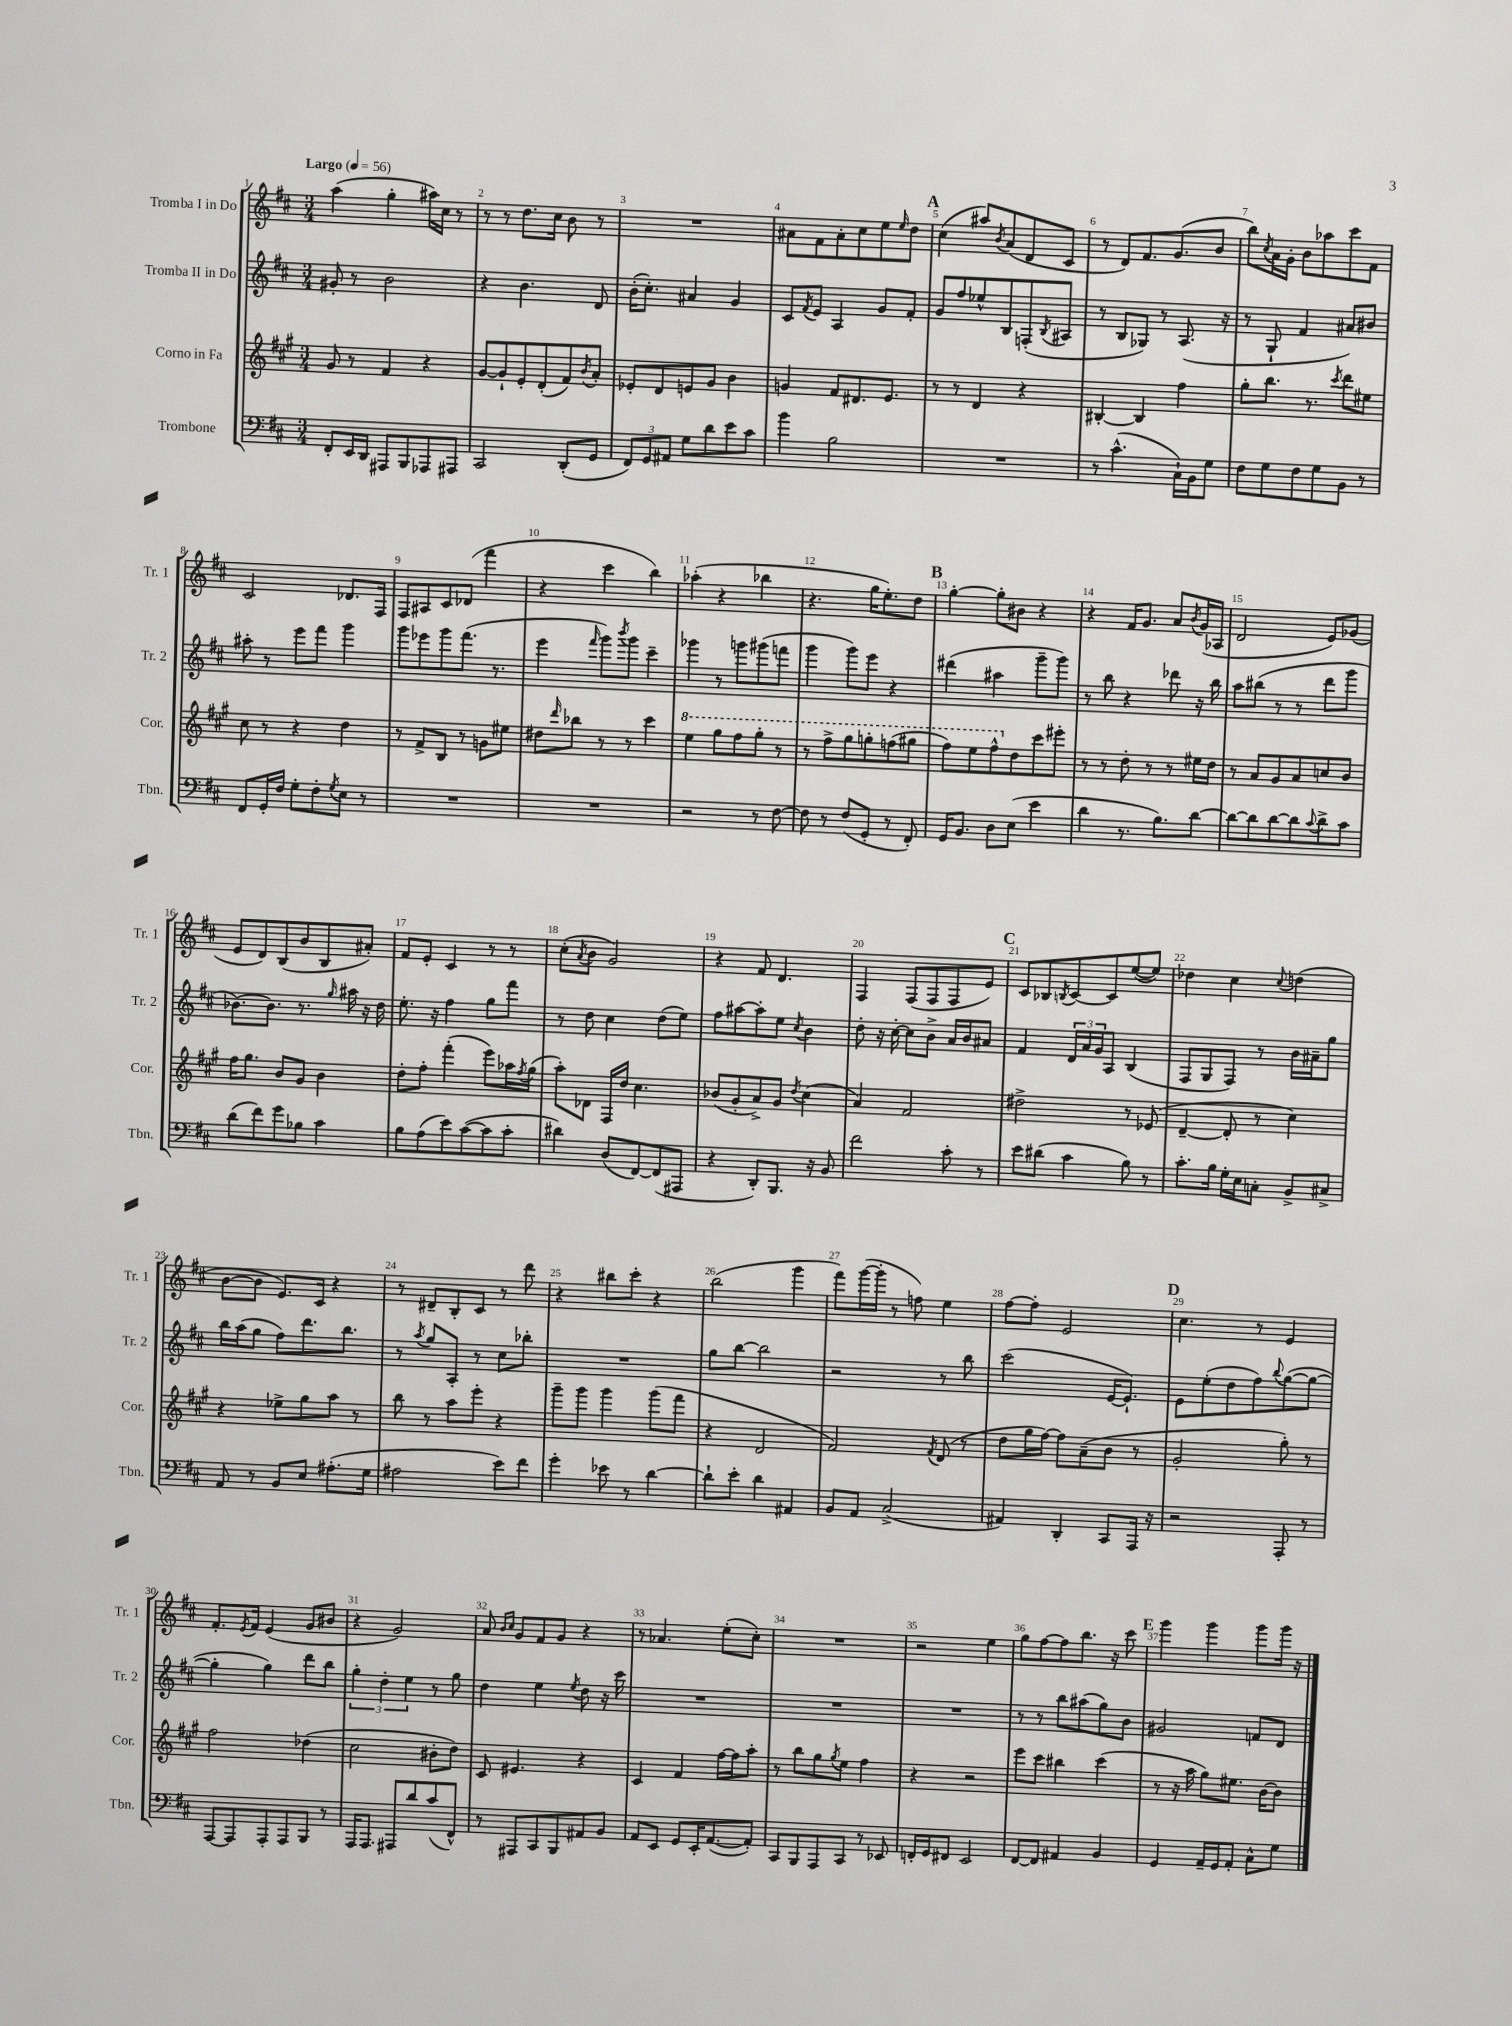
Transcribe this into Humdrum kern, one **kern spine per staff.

**kern	**kern	**kern	**kern
*part4	*part3	*part2	*part1
*staff4	*staff3	*staff2	*staff1
*I"Trombone	*I"Corno in Fa	*I"Tromba II in Do	*I"Tromba I in Do
*I'Tbn.	*I'Cor.	*I'Tr. 2	*I'Tr. 1
*clefF4	*clefG2	*clefG2	*clefG2
*k[f#c#]	*k[f#c#g#]	*k[f#c#]	*k[f#c#]
*M3/4	*M3/4	*M3/4	*M3/4
*MM56	*MM56	*MM56	*MM56
=1	=1	=1	=1
!	!	!	!LO:TX:a:B:t=Largo
8FF#'/L	8g#/	8g#X'/	(4aa\
16EE/L	8r	8r	.
16DD/JJ	.	.	.
8AAA#X/L	4f#/	2b\	4gg'\
8BBB/	.	.	.
8AAA-X/	4r	.	16aa#X\LL)
.	.	.	16cc#\JJ
8AAA#X/J	.	.	8r
=2	=2	=2	=2
2CC#/	[8g#/L	4r	8r
.	8g#`/]	.	8r
.	8e'/	4.b\	8.dd\L
.	(8d'/	.	.
.	.	.	16cc#\Jk
(8DD'/L	8f#/)	.	8b\
.	8qb/	.	.
8GG/J	8a'/J	8d/	8r
=3	=3	=3	=3
12FF#/L)	8e-X'/L	(16b'\KL	2.r
.	.	8.cc#'\J)	.
12GG/	.	.	.
.	8d/	.	.
12AA#X/J	.	.	.
8G\L	8en/	4a#X/	.
8d\	8g#/J	.	.
8e\	4b\	4g/	.
8c#\J	.	.	.
=4	=4	=4	=4
4b\	4gn/	8c#/L	8a#X\L
.	.	8qf#/	.
.	.	8e/J	8f#\
2B\	8f#/L	4A/	8a#'\
.	8.d#X/	.	8cc#\
.	.	8g/L	8ee\
.	8.e/J	.	.
.	.	.	16qqee/
.	.	8f#'/J	8dd\J
!!LO:REH:place=s1:t=A
=5	=5	=5	=5
2.r	8r	8g/L	(4cc#\
.	8r	8ff#/	.
.	4d/	8ee-X^^/	8aa#X/L)
.	.	.	8qb/
.	.	8B/	(8a/
.	4r	(8Fn'/	8d/
.	.	8qB/	.
.	.	8A#X/J	8c#/J
=6	=6	=6	=6
8r	[4B#X'/	8r	8r
(4.c#^^\	.	8B/L	8d/L)
.	4B#/]	8G-X/J)	8.f#/
.	.	8r	.
.	.	.	(8.g/
16C#`\LL)	4ff#\	(8.A/	.
16BB\J	.	.	.
8G\J	.	.	8b/J
.	.	16r	.
=7	=7	=7	=7
8F#\L	8gg#'\L	8r	8bb\L)
.	.	.	8qcc#/
8G\	8.bb\J	8G`/	16a\L
.	.	.	16g'\JJ
8F#\	.	4f#/	8b\L
.	8.r	.	.
8G\	.	.	8aa-X\
.	8qccc#/	.	.
8BB\J	8ddd\L	8a#X/L)	8ccc#\
8r	8ee#X\J	8b#X/J	8f#\J
!!LO:LB:g=z
=8	=8	=8	=8
8FF#/L	8cc#\	8aa#X'\	2c#/
16GG'/L	8r	8r	.
16F#/JJ	.	.	.
8G'\L	4r	8eee\L	.
8F#'\	.	8fff#\J	.
8qG/	.	.	.
8E\J	4dd\	4ggg\	8.d-X/L
8r	.	.	.
.	.	.	16F#/Jk
=9	=9	=9	=9
2.r	8r	8ggg\L	8F#/L
.	8f#^/L	8eee-X\	8A#X/
.	8B/J	8ggg\	8c#/
.	8r	(8.fff#\J	(8d-X/J
.	8gn\L	.	4fff#\
.	.	8.r	.
.	8ee#X\J	.	.
=10	=10	=10	=10
2.r	8dd#X\L	4eee\	4r
.	16qqddd/	.	.
.	8bb-X\J	.	.
.	.	16qqfff#/	.
.	8r	8ggg\L)	4ccc#\
.	.	8qbbb/	.
.	8r	8ggg\J	.
.	4ccc#\	4ccc#~\	4bb\)
=11	=11	=11	=11
*	*8va	*	*
2r	4eee\	4ggg-X\	(4aa-X'\
.	8ggg#\L	8r	4r
.	8fff#\	8gggn\L	.
8r	8ggg#'\J	(8ggg#X\	4bb-X\
[8F#\	8r	8fffn\J	.
=12	=12	=12	=12
8F#\]	8r	4ggg\	4.r
8r	8fff#^\L	.	.
(8F#/L	8ggg#\	8ggg\L)	.
8GG'/J	8gggn'\	8eee\J	16gg\KL
.	.	.	8.ee'\)
8r	(8fffn\	4r	.
8FF#'/)	8ggg#X\J	.	8dd\J
!!LO:REH:place=s1:t=B
=13	=13	=13	=13
16GG/KL	8fff#\L)	(4ddd#X\	[4gg'\
8.BB/J	.	.	.
.	8eee\	.	.
8D\L	8fff#^^\	4aa#X\	8gg'\L]
*	*X8va	*	*
(8E\J	8dd\	.	8b#X\J
4e\	8ccc#\	8ggg~\L	4r
.	8eee#X'\J	8ggg\J)	.
=14	=14	=14	=14
4d\	8r	8r	4r
.	8r	8bb\	.
8.r	8dd'\	4r	16f#/KL
.	.	.	8.g/J
.	8r	.	.
8.B\L)	.	.	.
.	8r	8ddd-X\	8a/L
.	.	.	8qb/
[8d\J	16ee#X\LL	16r	(16g/L
.	16dd\JJ	16bb\	16A-X/JJ
=15	=15	=15	=15
8d\L_	8r	8aa\L	2d/
8d\]	8a/L	(8bb#X\J	.
[8d\	8g#/	8r	.
8d\]	8a/	8r	.
8qqc#/	.	.	.
8d^\	8ccn/	8ddd\L	8e/L)
8c#\J	8b/J	8ggg\J	(8g-X/J
!!LO:LB:g=z
=16	=16	=16	=16
(8d\L	16ff#\KL	[8.b-X\L)	8e/L
.	8.gg#\J	.	.
8f#\)	.	.	8d/)
.	.	8.b-\J]	.
8g\	8b/L	.	(8B/
8B-X\J	8g#/J	8.r	8b/
4c#\	4b\	.	8B/
.	.	16qqgg/	.
.	.	16aa#X\	.
.	.	16r	8a#X'/J)
.	.	16dd\	.
=17	=17	=17	=17
8B\L	8dd'\L	8.ee'\	8f#/L
(8A\	8ff#'\J	.	8e'/J
.	.	16r	.
8e\)	(4fff#'\	4ff#\	4c#/
([8c#\	.	.	.
8c#\]	8eee\L)	8gg\L	8r
8c#'\J	16aa-X\L	8fff#\J	8r
.	8qff#/	.	.
.	(16gg#\JJ	.	.
=18	=18	=18	=18
4d#X\)	8aa'\L)	8r	(8cc#'\L
.	.	.	8qa/
.	8d-X\J	8dd\	8b\J
(8D/L	16F#/LL	4cc#\	2g/)
.	16dd/JJ	.	.
[8FF#/)	4.cc#\	.	.
(8FF#/]	.	(8dd\L	.
8AAA#X/J	.	8ee\J)	.
=19	=19	=19	=19
4r	(8b-X/L	8ff#\L	4r
.	8g#'/	[8aa#X\	.
8DD'/L)	8a^/)	8aa#'\]	8f#/
8.BBB/J	8g#/J	8ee\J	4.d/
.	8qdd/	8qcc#/	.
.	(4cc#\	4b\	.
16r	.	.	.
8BB/	.	.	.
=20	=20	=20	=20
2f#\	4a/)	8dd'\	4F#/
.	.	16r	.
.	.	[16cc#'\	.
.	2f#/	8cc#\L]	(8F#/L
.	.	8b^\J	8F#/
8c#'\	.	16a/LL	8F#/
.	.	16b/J	.
8r	.	8a#X/J	8e/J)
!!LO:REH:place=s1:t=C
=21	=21	=21	=21
8e\L	2dd#X^\	4f#/	8c#/L
(8d#X\J	.	.	8B-X/
.	.	.	8qBn/
4c#\	.	24d/LL	[8c#/
.	.	24a/	.
.	.	24g/J	.
.	.	8A/J	8c#/]
8B\)	8r	(4B/	([8ee/
8r	(8e-X/	.	8ee/J])
=22	=22	=22	=22
8.c#'\L	[4d~/	8F#/L	4dd-X\
.	.	8G/	.
16B\Jk	.	.	.
16G'\LL	8d'/]	8F#/J)	4cc#\
16E\J	.	.	.
8Cn'\J	8r	8r	.
.	.	.	8qqcc#/
8BB^/L	4cc#\)	16b\LL	(4ddn\
.	.	16a#X~\J	.
8C#X^/J	.	8gg\J	.
!!LO:LB:g=z
=23	=23	=23	=23
8AA/	4r	16bb\LL	[8b\L
.	.	(16aa\J	.
8r	.	8gg\J	8b\J]
8BB/L	8ee-X^\L	8ff#\L)	8.e/L)
8E/J	8gg#\	8.ddd\	.
.	.	.	16c#/Jk
(8.A#X'\L	8aa\J	.	4r
.	.	8.bb\J	.
.	8r	.	.
16G\Jk	.	.	.
=24	=24	=24	=24
2A#X\	8bb\	8r	8r
.	.	8qaa/	.
.	8r	8gg/L	8d#X~/L
.	8aa\L	8A'/J	8B'/
.	8eee'\J	8r	8c#/J
8e\L)	4r	8cc#\L	8r
8f#\J	.	8bb-X'\J	8ddd\
=25	=25	=25	=25
4g'\	8ggg#~\L	2.r	4r
.	8ggg#\J	.	.
8e-X\	4ggg#\	.	8bb#X\L
8r	.	.	8ccc#'\J
[4d\	(8ggg#\L	.	4r
.	8fff#\J	.	.
=26	=26	=26	=26
8d`\L]	4r	8gg\L	(2bb\
8e'\J	.	[8bb\J	.
4d\	2d/	2bb\]	.
4AA#X/	.	.	4ggg\
=27	=27	=27	=27
8BB/L	2f#/)	2r	8fff#\L)
8AA/J	.	.	([16ggg\L
.	.	.	16ggg'\JJ]
(2C#^/	.	.	8r
.	.	.	8ffn\)
.	8qf#/	.	.
.	(8d/	8r	4ee\
.	8r	8bb\	.
=28	=28	=28	=28
4AA#X/)	8dd\L	(2ccc#\	[8ff#\L
.	16gg#\L	.	8ff#'\J]
.	[16ff#\JJ)	.	.
4DD'/	8ff#\L]	.	2e/
.	(8a~\	.	.
8CC#/L	8b\J	[16e/KL	.
.	.	8.e`/J])	.
16AAA/Jk	8r	.	.
16r	.	.	.
!!LO:REH:place=s1:t=D
=29	=29	=29	=29
2r	2g#'/	8e\L	4.cc#\
.	.	(8ee'\	.
.	.	8dd\	.
.	.	8ff#\)	8r
.	.	8qqbb/	.
8AAA'/	8gg#'\)	([8gg\	4e/
8r	8r	8gg\J_	.
!!LO:LB:g=z
=30	=30	=30	=30
[8AAA/L	2ff#\	4gg'\]	8.f#'/L
8AAA/]	.	.	.
.	.	.	8qe/
.	.	.	16f#/Jk
8AAA'/	.	4gg\)	(4e/
8AAA/	.	.	.
8BBB/J	(4dd-X\	8ddd\L	8g/L
8r	.	8bb\J	8b#X/J
=31	=31	=31	=31
16AAA/KL	2cc#\	6gg'\	4r
8.AAA/J	.	.	.
.	.	6dd'\	.
8AAA#X/L	.	.	2g/)
.	.	6ee\	.
8d/	.	.	.
(8c#/	8b#X'\L	8r	.
8FF#^^/J)	8dd\J)	8gg\	.
=32	=32	=32	=32
8r	8c#/	4dd\	8a/
.	.	.	16qqb/LL
.	.	.	16qqcc#/JJ
8AAA#X/L	4.e#X/	.	8g/L
8CC#/	.	4ee\	8f#/
8BBB/	.	.	8g/J
.	.	8qee/	.
8AA#X/	4r	8dd\	4r
8BB/J	.	16r	.
.	.	16ccc#\	.
=33	=33	=33	=33
8AA/L	4c#/	2.r	8r
8EE/J	.	.	4.a-X/
8GG/L	4f#/	.	.
16EE'/K	.	.	.
([8.AA/	.	.	.
.	[16ff#\LL	.	(8ee'\L
.	16ff#\J]	.	.
8AA'/J])	8aa'\J	.	8cc#'\J)
=34	=34	=34	=34
8CC#/L	8r	2.r	2.r
8BBB/	8bb\L	.	.
8AAA/	8gg#\	.	.
.	8qgg#/	.	.
8CC#/J	8ee\J	.	.
8r	4ff#\	.	.
8EE-X/	.	.	.
=35	=35	=35	=35
16FFn'/LL	4r	2.r	2r
16GG/J	.	.	.
8FF#X/J	.	.	.
2EE/	2r	.	.
.	.	.	4ee\
=36	=36	=36	=36
[8FF#/L	8eee\L	8r	8gg\L
8FF#/J]	8ccc#\J	8r	[8ff#\
4AA#X/	4bb#X\	8bb\L	8ff#\]
.	.	(8aa#X\	8.bb\J
4BB/	(4ccc#\	8gg\)	.
.	.	.	16r
.	.	8b\J	8ccc#\
!!LO:REH:place=s1:t=E
=37	=37	=37	=37
4GG/	8r	2g#X/	4ggg\
.	16r	.	.
.	16aa\	.	.
16AA~/LL	8gg#\L)	.	4ggg\
16GG/J	.	.	.
8AA'/J	8.ee#X\J	.	.
8C#^^\L	.	8fn/L	8ggg\L
.	[16b\KL	.	.
8G\J	8b\J]	8d/J	16ggg\Jk
.	.	.	16r
==	==	==	==
*-	*-	*-	*-
